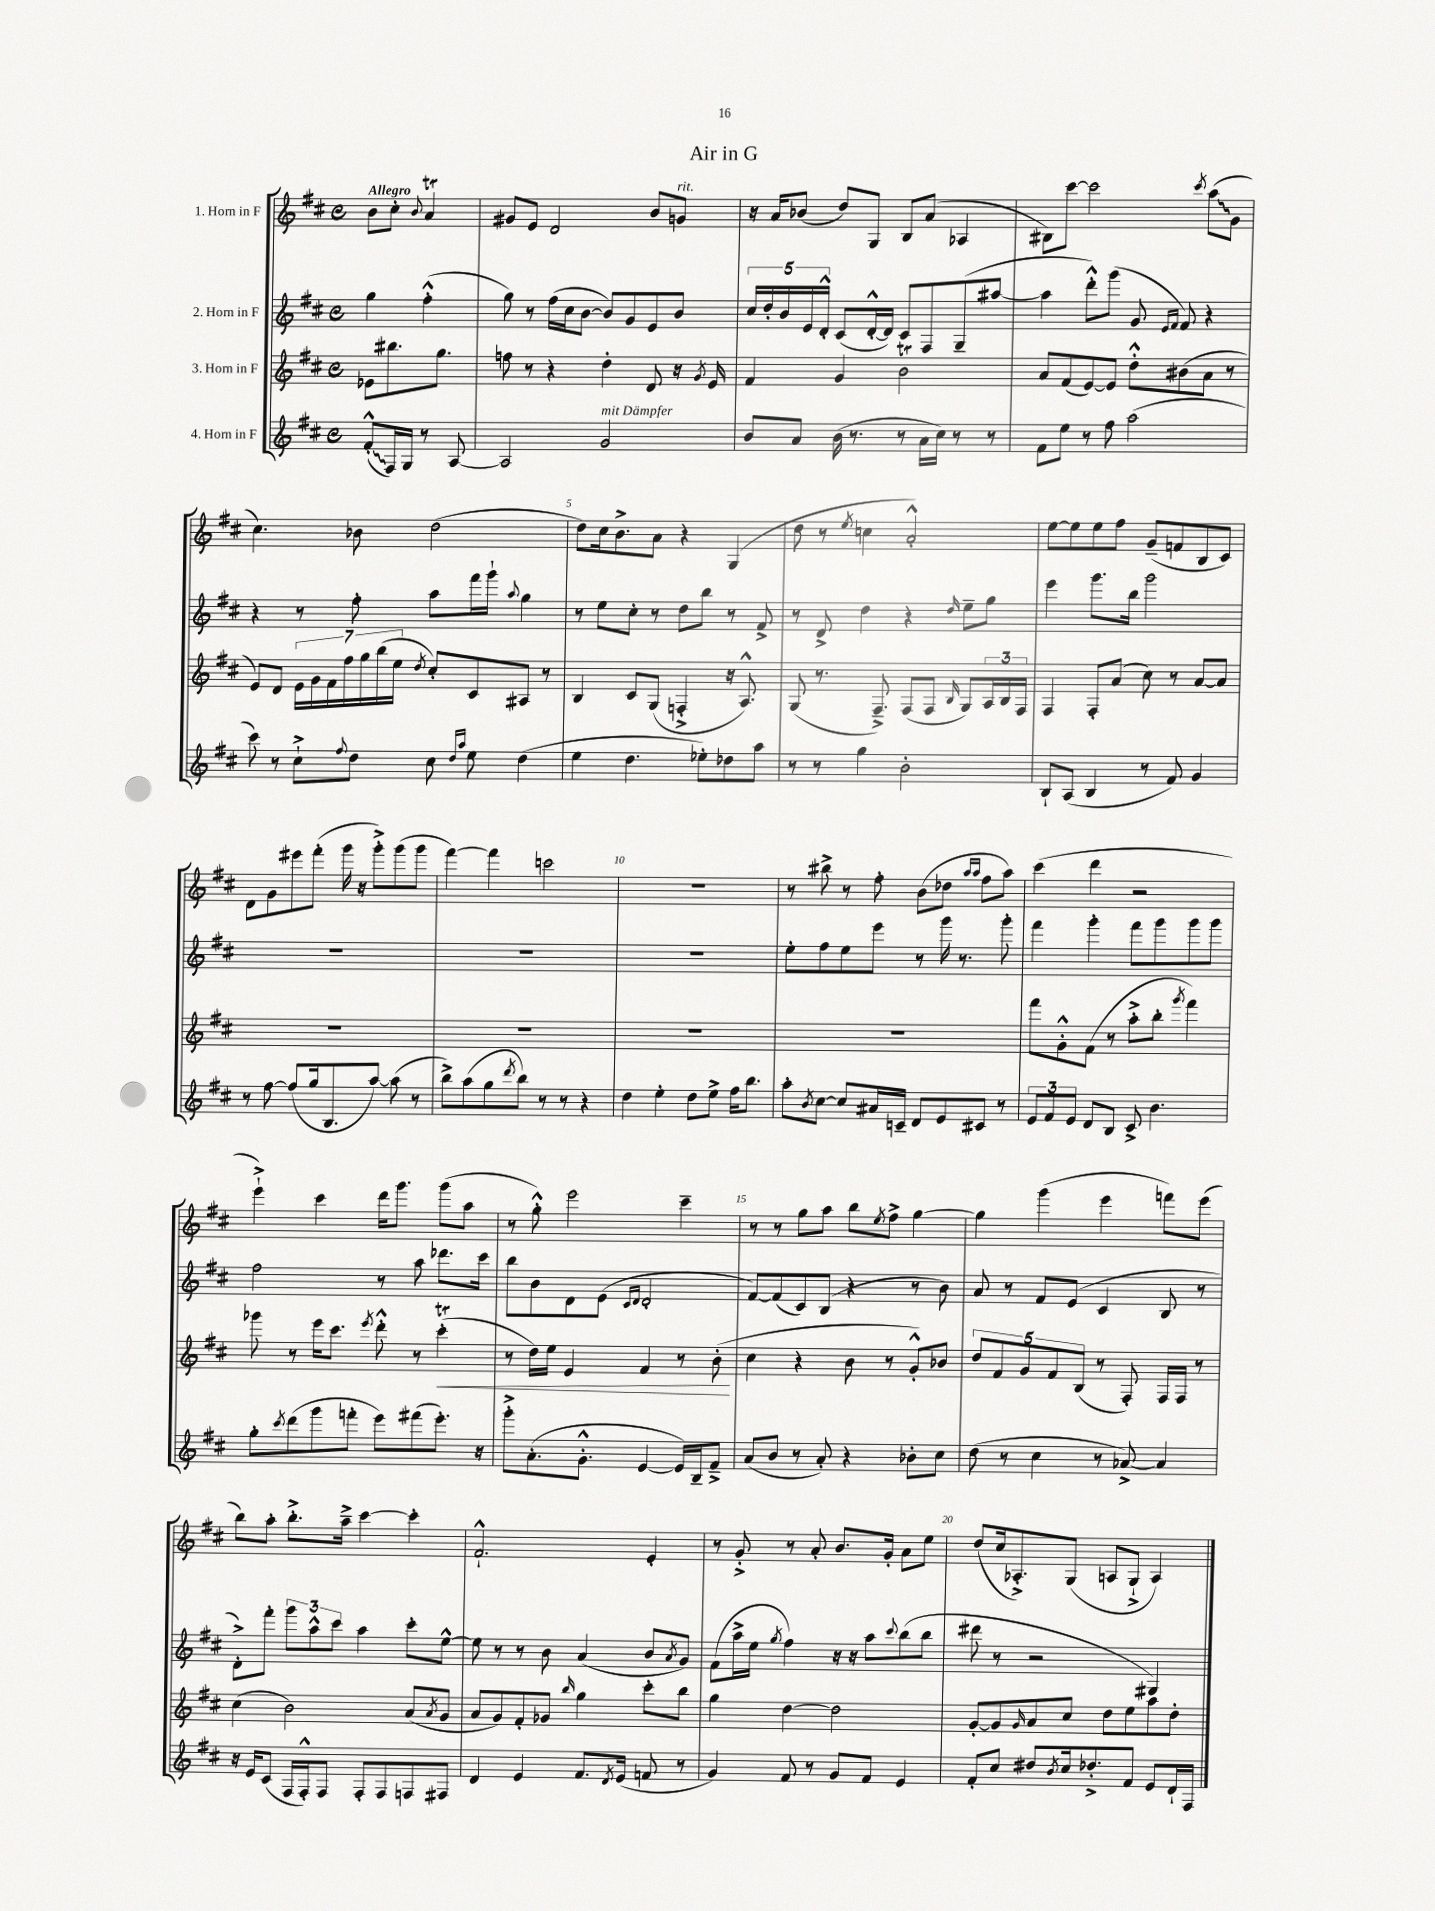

**kern	**kern	**kern	**kern
*staff4	*staff3	*staff2	*staff1
*clefG2	*clefG2	*clefG2	*clefG2
*k[f#c#]	*k[f#c#]	*k[f#c#]	*k[f#c#]
*M4/4	*M4/4	*M4/4	*M4/4
*met(c)	*met(c)	*met(c)	*met(c)
(8f#'^^	8e-	4gg	8b
16F#)	8.bb#	.	8cc#'
16G	.	.	.
.	.	.	8qqb
8r	.	(4ff#'^^	4a
.	8.gg	.	.
[8A	.	.	.
=	=	=	=
2A]	8ff	8gg)	8g#
.	8r	8r	8e
.	4r	(16ff#	2d
.	.	16cc#	.
.	.	[8b	.
2g	4dd'	8b])	.
.	.	8g	.
.	8d	8e	8b
.	16r	8b	8g
.	8qg	.	.
.	16e	.	.
=	=	=	=
8b	4f#	20cc#	16r
.	.	20dd'	.
.	.	.	16a
.	.	20b	.
8a	.	.	(8b-
.	.	20e	.
.	.	20d'^^	.
(16b	4g	(8c#	8dd)
8.r	.	.	.
.	.	[16d'^^	8G
.	.	16d])	.
8r	2b	8c#	8B
16a	.	8F#	(8a
16cc#)	.	.	.
8r	.	(8G~	4A-
8r	.	[8aa#	.
=	=	=	=
8f#	8a	4aa#]	8B#)
8ee	(8f#	.	[8ccc#
8r	[8e)	8ddd'^^)	2ccc#]
8ff#	8e]	(8ggg	.
(2aa	8dd'^^	8g	.
.	.	16qqe	.
.	.	16qqf#	.
.	(8b#	8f#)	.
.	.	.	8qccc#
.	8a	4r	(8aa
.	8r	.	8g
=	=	=	=
8ccc#)	8e)	4r	4.cc#)
8r	8d	.	.
8cc#`^	28e	8r	.
.	28g	.	.
.	28f#	.	.
.	28ff#	.	.
8qqff#	.	.	.
8dd	.	8ff#'	8b-
.	28gg	.	.
.	(28bb	.	.
.	28ee	.	.
.	8qdd	.	.
8cc#	8cc#')	8aa	(2dd
16qqdd	.	.	.
16qqaa	.	.	.
8ee	8c#	16fff#	.
.	.	16ggg`	.
.	.	8qqaa	.
(4dd	8A#	4gg	.
.	8r	.	.
=	=	=	=
4ee	4B	8r	8dd)
.	.	8ee	16cc#
.	.	.	8.b^
4.dd	8c#	8cc#'	.
.	(8G	8r	8a
.	4F'^	8dd	4r
8ee-')	.	8bb	.
8dd-	16r	8r	(4G
.	8.A^^)	.	.
8aa	.	8f#^	.
=	=	=	=
8r	(8G	8r	8dd
8r	8.r	8d^	8r
.	.	.	8qee
4gg	.	4dd	4cc
.	8.F#~^)	.	.
2b'	(8F#	4r	2a'^^)
.	8F#	.	.
.	16qqB	16qqdd	.
.	8G)	8ee~	.
.	24A	8gg	.
.	24B	.	.
.	24F#	.	.
=	=	=	=
8B`	4F#	4eee	[8ee
(8A	.	.	8ee]
4B	8F#'	8.ggg	8ee
.	(8a	.	8ff#
.	.	16bb	.
8r	8cc#)	2ggg	(8g~
8f#)	8r	.	8f
4g	[8a	.	8B
.	8a]	.	8c#)
=	=	=	=
8r	1r	1r	8d
[8ff#	.	.	8g
(8ff#]	.	.	8eee#
16gg	.	.	(8fff#'
8.B	.	.	.
.	.	.	16ggg
.	.	.	16r
[8aa)	.	.	8ggg'^)
(8aa]	.	.	(8ggg
8r	.	.	8ggg
=	=	=	=
8bb^)	1r	1r	[4fff#)
(8aa	.	.	.
8gg	.	.	4fff#]
8qddd	.	.	.
8bb)	.	.	.
8r	.	.	2ccc
8r	.	.	.
4r	.	.	.
=	=	=	=
4dd	1r	1r	1r
4ee'	.	.	.
8dd	.	.	.
8ee^	.	.	.
16ff#	.	.	.
8.bb	.	.	.
=	=	=	=
8aa'	1r	8ee'	8r
8qb	.	.	.
[8cc#	.	8ff#	8bb#^
8cc#]	.	8ee	8r
16a#	.	8eee	8ff#'
16c~	.	.	.
8d	.	8r	(8b
8e	.	16ggg	8dd-
.	.	8.r	.
.	.	.	16qqaa
.	.	.	16qqaa
8c#	.	.	8ff#
8r	.	8ggg'	8aa)
=	=	=	=
12e	8fff#	4fff#	(4ccc#
12f#	.	.	.
.	8g'^^	.	.
12e	.	.	.
8d	(8f#	4ggg'	4ddd
8B	8r	.	.
8c#^	8aa'^	8fff#	2r
4.b	8bb'	8ggg	.
.	8qggg	.	.
.	4fff#)	8ggg	.
.	.	8ggg	.
=	=	=	=
8gg'	8ggg-	2ff#	4eee`^)
8qccc#	.	.	.
(8ddd	8r	.	.
8ggg	16eee	.	4ccc#
.	8.ccc#	.	.
8fff'	.	.	.
.	8qeee	.	.
8eee)	8ddd'^^	8r	16ddd
.	.	.	8.ggg
(8fff#	8r	8aa	.
8.eee')	(4ccc#'	8.ddd-	(8ggg
.	.	.	8aa
16r	.	16ccc#	.
=	=	=	=
8ggg'^	8r	8bb	8r
(8.a'	16dd)	8b	8gg'^^)
.	16ee	.	.
.	4e	8d	2eee
8.g'^^	.	.	.
.	.	(8e	.
.	.	16qqc#	.
.	.	16qqd	.
[4e	4f#	2d'	.
16e])	8r	.	4ccc#~
16B~	.	.	.
8f#~^	(8b'	.	.
=	=	=	=
(8a	4cc#	[8f#)	8r
8b	.	(8f#]	8r
8r	4r	8c#)	8gg
8a')	.	(8B	8aa
4r	8b	4r	8bb
.	.	.	8qee
.	8r	.	8ff#^
8b-'	8g'^^)	8r	[4gg
8cc#	8b-	8b)	.
=	=	=	=
(8dd	10dd	8a	4gg]
.	10f#	.	.
8r	.	8r	.
.	10g	.	.
4cc#	.	8f#	(4ggg
.	10f#	.	.
.	.	(8e	.
.	(10B	.	.
8r	8r	4c#	4eee
[8a-^)	8F#')	.	.
4a-]	16F#	8B	8fff)
.	16F#	.	.
.	8r	8r	(8eee
=	=	=	=
16r	(4cc#	8d'^)	8bb)
16e	.	.	.
(8c#	.	8fff#'	8aa'
16F#	2b)	12ggg	8.bb'^
16F#'^^)	.	.	.
.	.	12aa^^	.
8F#	.	.	.
.	.	12ccc#	.
.	.	.	16aa~^
8F#'	.	4aa	[4ccc#
8F#	.	.	.
8F	(8a	8ccc#'	4ccc#']
.	8qa	.	.
8F#	8g	[8ee^^	.
=	=	=	=
4d	8a	8ee]	2.f#`^^
.	8g)	8r	.
4e	8f#'	8r	.
.	8g-	8b	.
.	16qqbb	.	.
8.f#	4gg	(4a	.
8qd	.	.	.
(16e	.	.	.
8f	8ccc#'	8b	4e'
.	.	8qa	.
8r	8bb	8g)	.
=	=	=	=
4g)	4gg	(8f#	8r
.	.	16aa^	8g'^
.	.	16ee	.
.	.	8qgg	.
8f#	[4dd	4ff#)	8r
8r	.	.	8a'
8g	2dd]	16r	8.b
.	.	16r	.
8f#	.	8aa	.
.	.	.	16g'
.	.	8qqccc#	.
4e	.	(8bb	8a
.	.	8bb	8ee
=	=	=	=
8f#'	[8g'	8ddd#	(8dd
8cc#	8g]	8r	16cc#
.	.	.	8.A-'^)
.	16qqg	.	.
8dd#	8a	2r	.
8qb	.	.	.
16cc#	8cc#	.	(8G
8.dd-'^	.	.	.
.	8dd	.	8A
8f#	8ee	.	8G`^
8e	8aa	4G#)	4A)
16d`	8dd'	.	.
16F#	.	.	.
==	==	==	==
*-	*-	*-	*-
